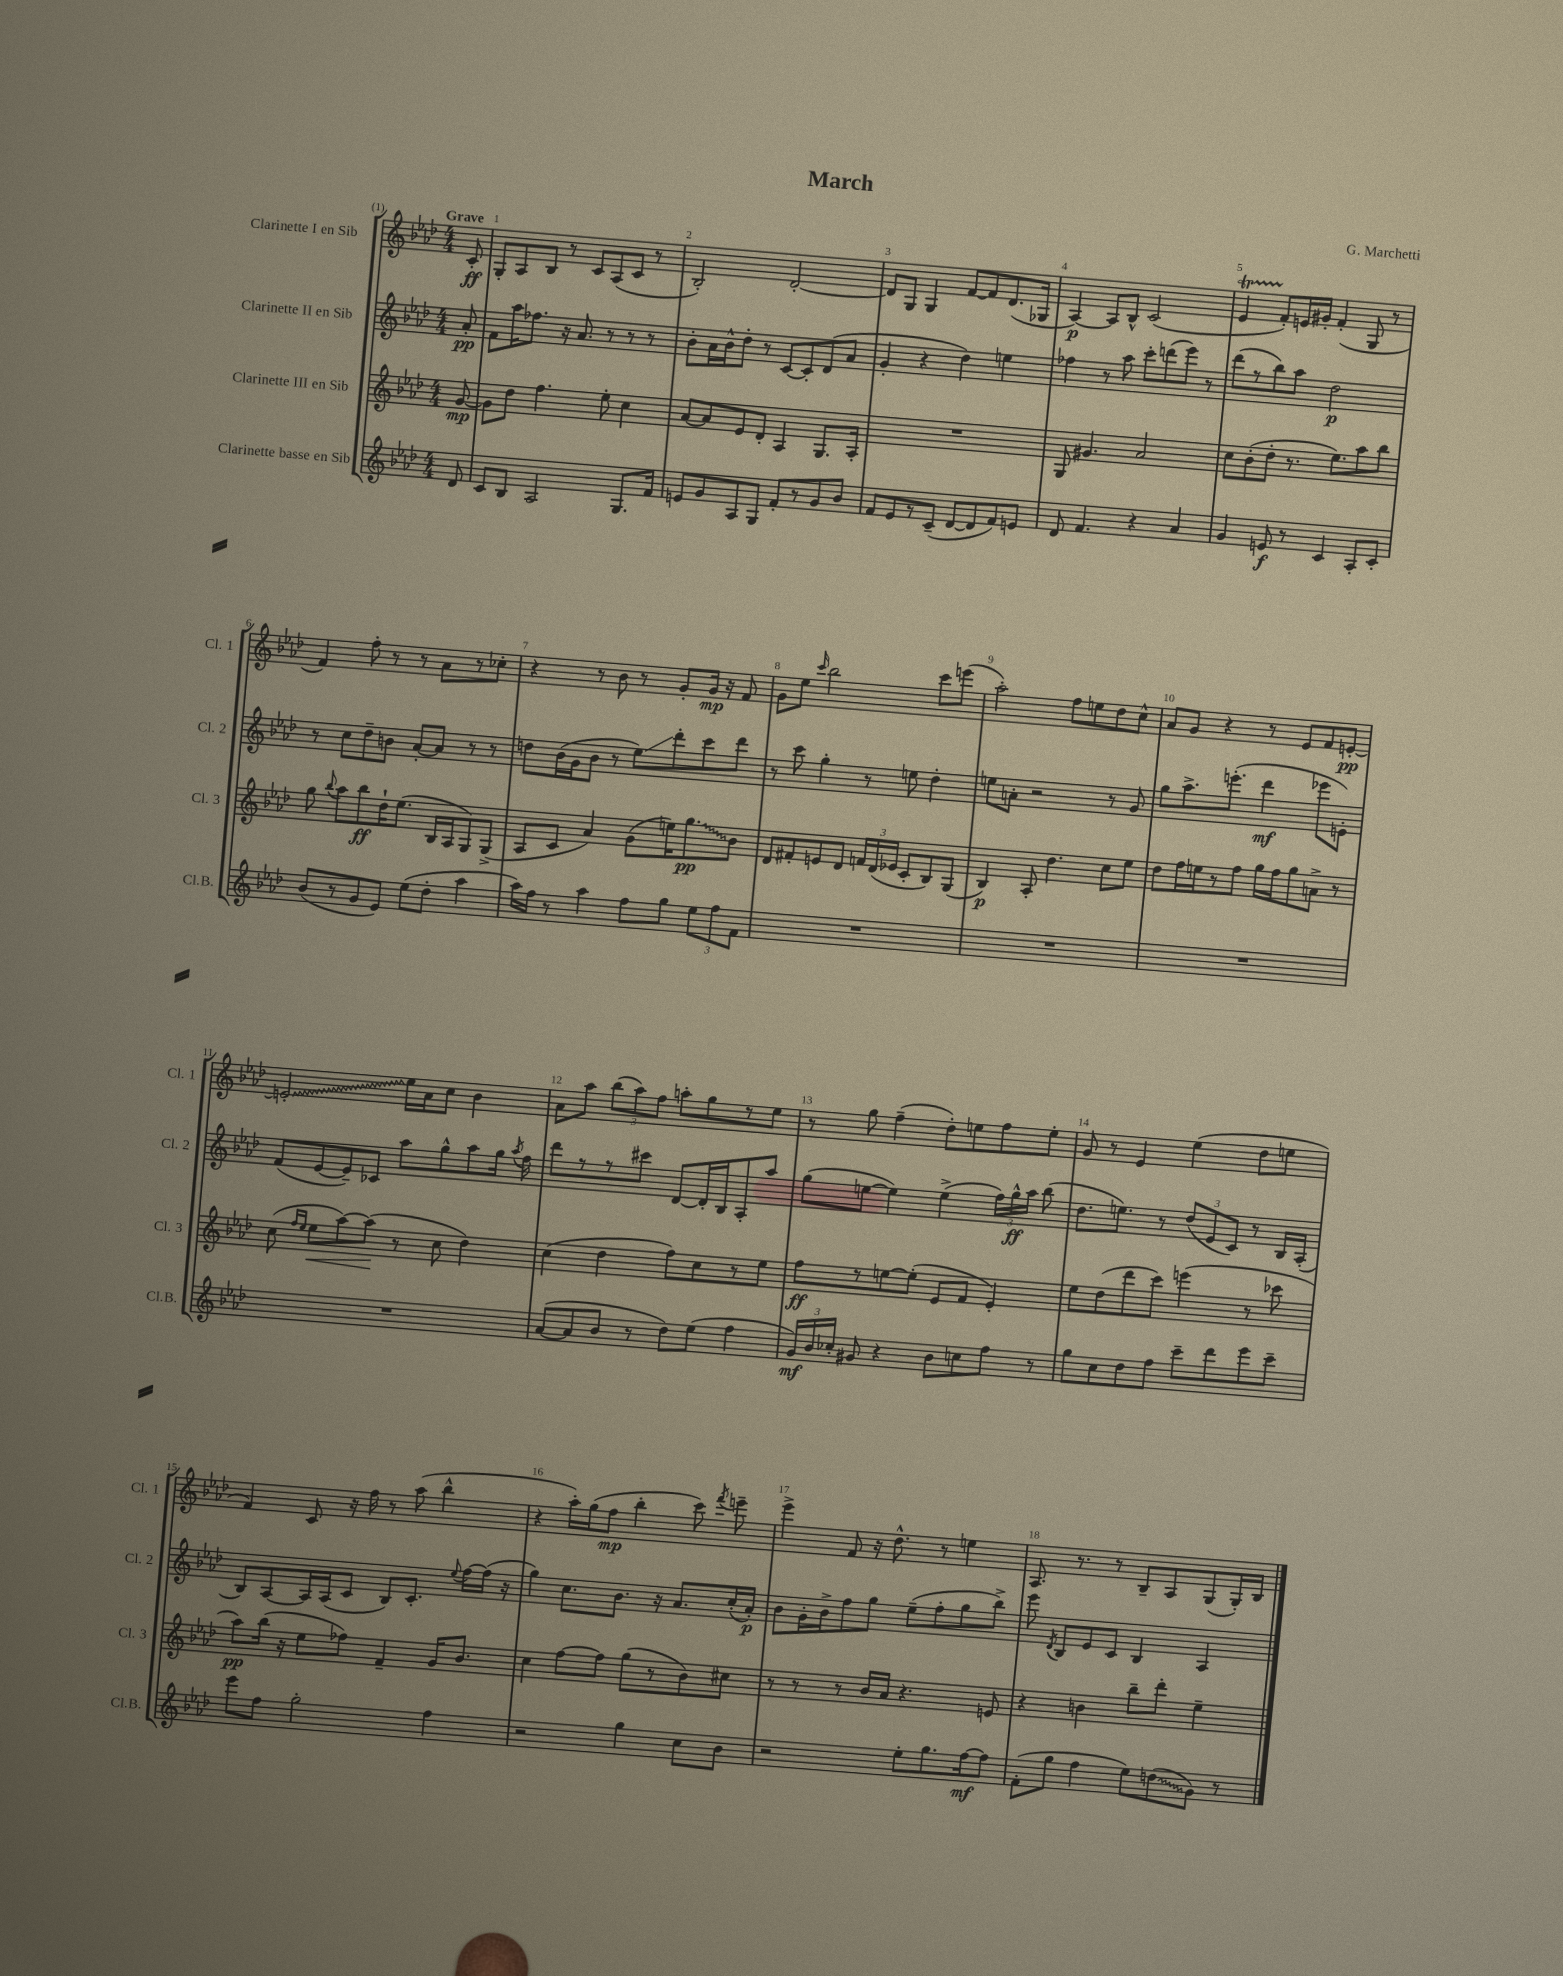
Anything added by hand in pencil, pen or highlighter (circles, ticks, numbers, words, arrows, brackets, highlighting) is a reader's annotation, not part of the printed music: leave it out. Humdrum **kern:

**kern	**kern	**kern	**kern
*staff4	*staff3	*staff2	*staff1
*clefG2	*clefG2	*clefG2	*clefG2
*k[b-e-a-d-]	*k[b-e-a-d-]	*k[b-e-a-d-]	*k[b-e-a-d-]
*M4/4	*M4/4	*M4/4	*M4/4
8d-	[8g	8a-'	8c'
=	=	=	=
8c	8g]	8f	8G'
8B-	8dd-	16aa-	8A-
.	.	8.ff-	.
2A-	4.ff	.	8B-
.	.	16r	8r
.	.	8.a-	.
.	.	.	8c
.	8ee-'	8r	(8A-
8.G	4cc	8r	8c
.	.	8r	8r
16f	.	.	.
=	=	=	=
8e	[8a-	8b-'	2B-')
8g	8a-]	16a-	.
.	.	16b-^^	.
8A-	8e-	8dd-'	.
8G	8d-'	8r	.
8f'	4A-	[8c	[2d-'
8r	.	8c']	.
8g	8.G	(8d-	.
8b-	.	8a-	.
.	16A-'	.	.
=	=	=	=
8f	1r	4g'	8d-]
8e-	.	.	8G
8r	.	4r	4G
(8c~	.	.	.
[8d-	.	4dd-)	[8f
8d-]	.	.	8f]
8f)	.	4ee	(8.d-
8e	.	.	.
.	.	.	16G-
=	=	=	=
8d-	8G	4ff-	[4A-)
4.f	4.g#	.	.
.	.	8r	8A-]
.	.	8aa-	8B-^^
4r	2a-	8ccc'	(2c
.	.	(8ddd	.
4a-	.	8eee-)	.
.	.	8r	.
=	=	=	=
4g	8cc	(8ddd-	4e-
.	(8b-'	8r	.
8e	8dd-'	8bb-)	8f')
8r	8.r	8aa-	16e
.	.	.	16g#'
4c	.	2dd-	(4f'
.	8.ee-)	.	.
8A-'	8aa-	.	8G
8c'	8bb-	.	8r
=	=	=	=
(8b-	8gg	8r	4f)
.	8qqbb-	.	.
8r	8aa-	8cc	.
8g	8bb-	8dd-~	8ff'
8e-)	16dd-`	8b	8r
.	(8.ee-	.	.
(8ee-	.	[8a-'	8r
8dd-'	16B-	8a-]	8a-
.	16A-	.	.
4aa-	8G)	8r	8r
.	(8G^	8r	8cc-'
=	=	=	=
16aa-)	8A-	8dd	4r
16ff	.	.	.
8r	8c	(16b-	.
.	.	16g	.
4aa-	4a-)	8b-	8r
.	.	8r	8b-
8ff	(8g	8ee-)	8r
8gg	16ee)	8ddd-'	8g'
.	8.gg	.	.
12ee-	.	8ccc	16g
.	.	.	16r
12ff	.	.	.
.	8b-	8ddd-	8f
12f	.	.	.
=	=	=	=
1r	8d-	8r	8g
.	8f#'	8ccc	8ee-
.	.	.	16qqccc
.	8e	4gg'	2bb-
.	8d-	.	.
.	24f	8r	.
.	(24d-	.	.
.	24e-	.	.
.	8c'	8ee	.
.	8B-)	4dd-'	8ccc
.	(8G	.	(8eee
=	=	=	=
1r	4B-)	8ee	2aa-')
.	.	8a'	.
.	8A-'	2r	.
.	4.dd-	.	.
.	.	.	8ff
.	.	.	8ee
.	8cc	8r	8dd-
.	8ee-	8g	8cc^^
=	=	=	=
1r	8dd-	8gg	8a-
.	16ff	8.aa-^	8g
.	16ee	.	.
.	8r	.	4r
.	.	(8.eee'	.
.	8ff	.	.
.	16gg	4ddd-	8r
.	16ff	.	.
.	8gg	.	8e-
.	8a^	8eee-	8f
.	8r	8e')	[8e'
=	=	=	=
1r	(8cc	(8f	2e']
.	16qqff	.	.
.	16qqee-	.	.
.	8ee-	[8e-	.
.	[8aa-)	8e-~])	.
.	(8aa-]	8c-	.
.	8r	8aa-	16ee-
.	.	.	16a-
.	8cc	8gg^^	8cc
.	4dd-)	8aa-	4b-
.	.	16gg	.
.	.	8qaa-	.
.	.	16ff	.
=	=	=	=
([8a-	(4cc	8ddd-	8a-
8a-]	.	8r	8aa-
8b-	4dd-	8r	(12bb-
.	.	.	12aa-)
8r	.	8ccc#	.
.	.	.	12ff
8dd-)	8ff)	[8d-	8aa'
(8ee-	8cc	16d-']	8gg
.	.	16B-	.
4ff	8r	8A-'	8r
.	8ee-	8aa-	8ee-
=	=	=	=
24g)	8ff	(8gg	8r
24b-	.	.	.
24cc-'	.	.	.
8g#	8r	[8ee	8gg
4r	[8ee	4ee])	(4ff~
.	(8ee']	.	.
8b-	8e-	(4ee^	8dd-')
8cc	8f	.	8ee
8ff	4e-')	24ff)	8ff
.	.	24gg^^	.
.	.	24aa-	.
8r	.	(8bb-	8ee'
=	=	=	=
8gg	8ee-	8.dd-	8g
8cc	(8dd-	.	8r
.	.	8.ee)	.
8dd-	8ddd-	.	4e-
8ff	8ccc)	8r	.
8ccc~	(4eee	(12dd-	(4ee-
.	.	12e-	.
8ddd-	.	.	.
.	.	12c)	.
8eee-	8r	8r	8dd-
8ccc~	8ccc-	16B-	8ee
.	.	(16A-'	.
=	=	=	=
8eee-	8aa-)	8B-)	4f)
8ff	(16bb-	[8A-	.
.	16r	.	.
2gg'	8ee-	16A-]	8c
.	.	(16A-	.
.	8ff-)	8c	16r
.	.	.	16ff
.	4f~	8B-)	8r
.	.	8.c'	(8aa-
4ff	16g	.	4bb-^^
.	.	8qqee-	.
.	8.b-	[16ff	.
.	.	(16ff]	.
.	.	16r	.
=	=	=	=
2r	4cc	4gg)	4r
.	[8ff	8.cc	16aa-')
.	.	.	(16gg
.	8ff]	.	8ff
.	.	8.b-	.
4gg	(8gg	.	4bb-'
.	8r	16r	.
.	.	8.a-	.
8cc	8b-)	.	8ccc)
.	.	.	8qfff
8b-	8cc#	(16cc'	8eee~
.	.	16a-')	.
=	=	=	=
2r	8r	8b-	4eee-^
.	8r	16g'	.
.	.	16b-^	.
.	8r	8ff	8f
.	16b-	8gg	16r
.	16a-	.	8.dd-^^
8ee-'	4.r	(8ee-~	.
8.gg	.	8ff'	8r
.	.	8gg	4ee
[16ff	.	.	.
8ff]	8e	8bb-^)	.
=	=	=	=
(8f'	4r	8eee-	8.A-
.	.	8qd-	.
8gg	.	8B-	.
.	.	.	8.r
4ff	4b	8e-	.
.	.	8c	8r
8ee-)	8bb-~	4B-	8B-~
(8dd	8ddd-'	.	8A-
8g)	4ee-~	4A-	(8G
8r	.	.	16G')
.	.	.	16B-
==	==	==	==
*-	*-	*-	*-
